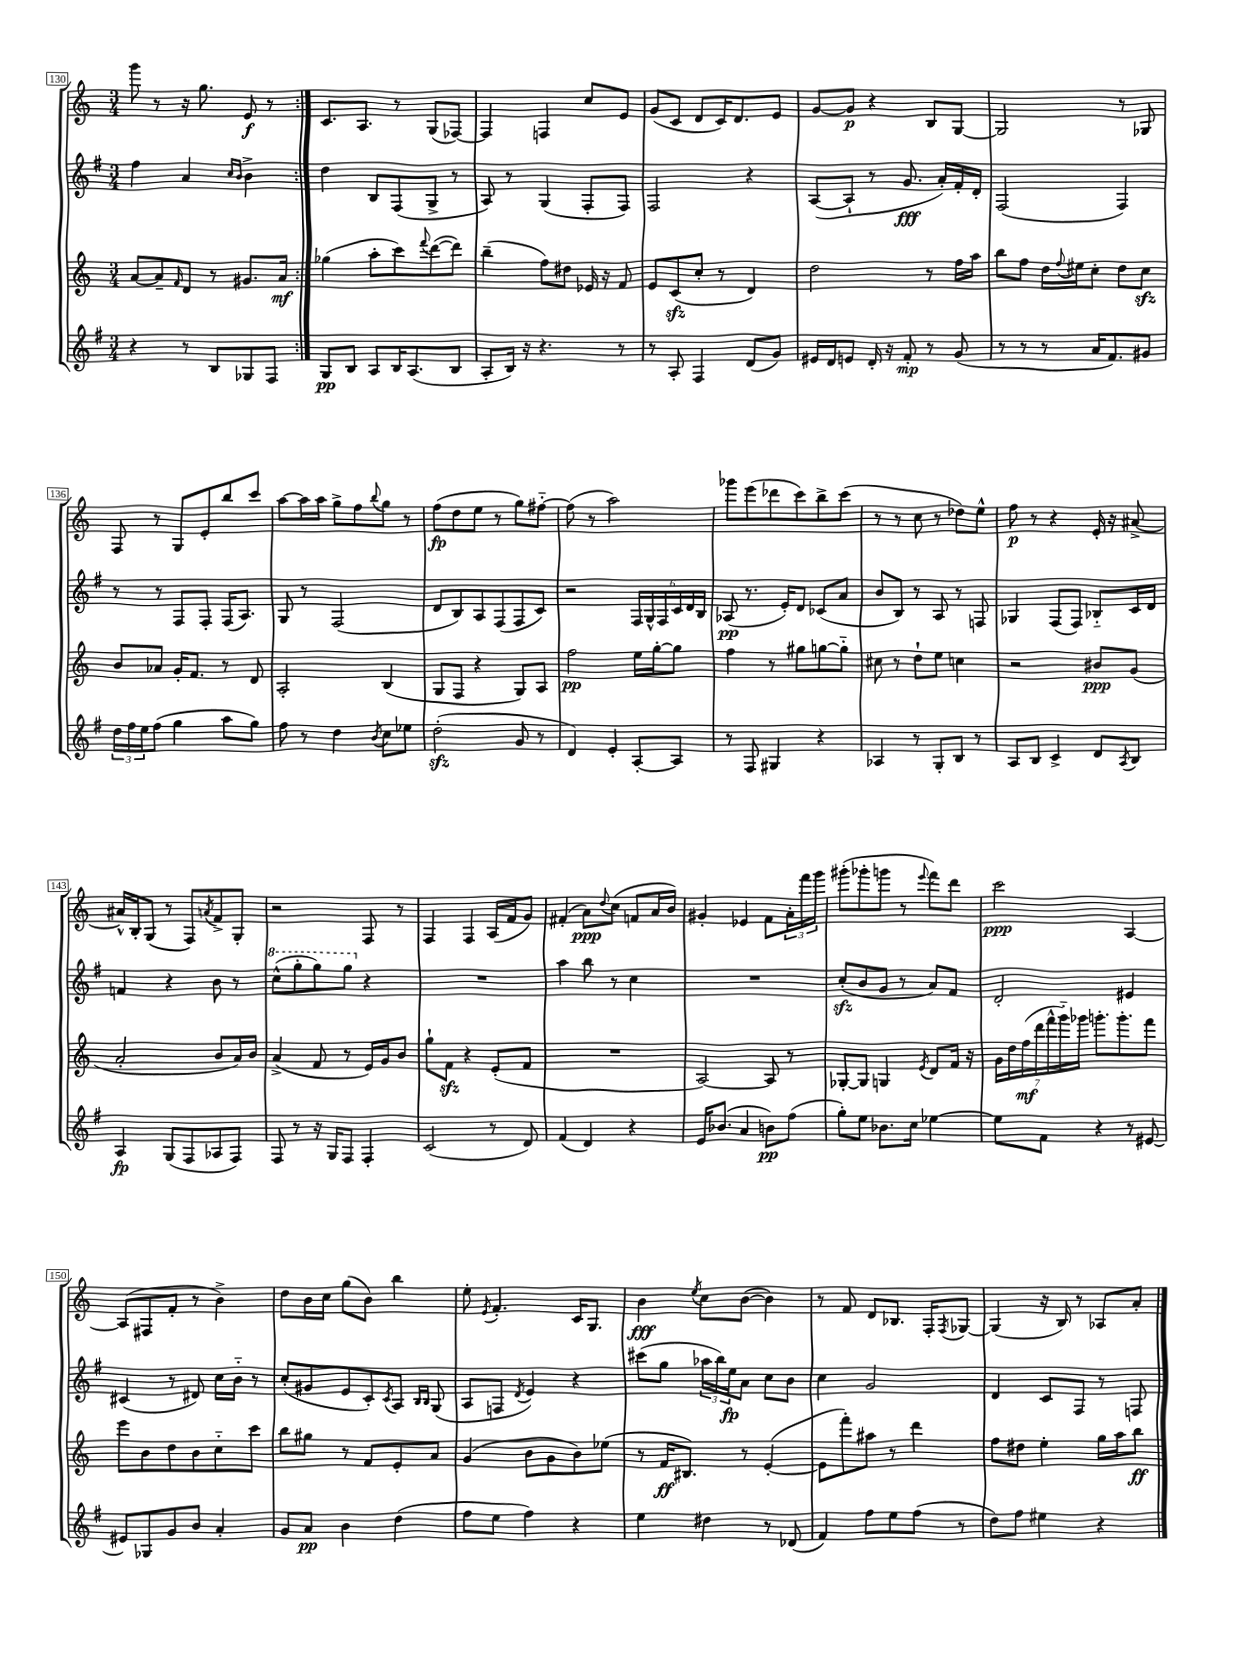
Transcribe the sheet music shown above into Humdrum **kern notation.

**kern	**kern	**kern	**kern
*staff4	*staff3	*staff2	*staff1
*clefG2	*clefG2	*clefG2	*clefG2
*k[f#]	*k[]	*k[f#]	*k[]
*M3/4	*M3/4	*M3/4	*M3/4
4r	[8a	4ff#	8ggg
.	8a~]	.	8r
.	16qqf	.	.
8r	8d	4a	16r
.	.	.	8.gg
8B	8r	.	.
.	.	16qqcc	.
.	.	16qqb	.
8G-	8.g#	4b^	8e
8F#	.	.	8r
.	16a	.	.
=:|!	=:|!	=:|!	=:|!
8G	(4gg-	4dd	8.c
8B	.	.	.
.	.	.	8.A
8A	8aa'	8B	.
16B	8ccc)	(8F#	8r
(8.A	.	.	.
.	8qqfff	.	.
.	([8ddd	8G^	(8G
8B	8ddd])	8r	[8F-)
=	=	=	=
8A'	(4bb~	8A)	4F-]
16B)	.	8r	.
16r	.	.	.
4.r	8ff)	(4G	4F
.	8dd#	.	.
.	16e-	8F#'	8cc
.	16r	.	.
8r	8f	8F#)	8e
=	=	=	=
8r	8e	2F#	(8g
8A'	(8c	.	8c
4F#	8cc'	.	8d
.	8r	.	16c)
.	.	.	8.d
(8d	4d)	4r	.
8g)	.	.	8e
=	=	=	=
16e#	2dd	([8A	[8g
16d	.	.	.
8e	.	8A`]	8g]
16d'	.	8r	4r
16r	.	.	.
8f#'	.	8.g	.
8r	8r	.	8B
.	.	16a')	.
(8g	16ff	16f#'	[8G
.	16aa	16d'	.
=	=	=	=
8r	8bb	(2F#	2G]
8r	8ff	.	.
8r	16dd	.	.
.	8qqff	.	.
.	16ee#	.	.
16a	8cc'	.	.
8.f#)	.	.	.
.	8dd	4F#)	8r
8g#	8cc	.	8G-
=	=	=	=
24dd	8b	8r	8F
24ff#	.	.	.
24ee	.	.	.
(8ff#	8a-	8r	8r
4gg	16g'	8F#	8G
.	8.f	.	.
.	.	8F#'	8e'
8aa	8r	(16F#	8bb
.	.	8.A)	.
8gg)	8d	.	8ccc
=	=	=	=
8ff#	2A'	8G	[8aa
8r	.	8r	16aa]
.	.	.	16aa
4dd	.	(2F#	8gg^
.	.	.	8ff
8qb	.	.	8qqbb
8cc	(4B	.	8gg
8ee-	.	.	8r
=	=	=	=
(2dd'	8G	8d	(8ff
.	8F	8B)	8dd
.	4r	8A	8ee
.	.	(8F#	8r
8g	8G)	8F#	8gg)
8r	8A	8c)	[8ff#'~
=	=	=	=
4d)	2ff	2r	(8ff#]
.	.	.	8r
4e'	.	.	2aa)
[8A'	16ee	24F#	.
.	.	24G^^	.
.	[16gg'	.	.
.	.	24F#	.
8A]	8gg]	24c	.
.	.	24d	.
.	.	24B	.
=	=	=	=
8r	4ff	(8A-	8ggg-
8F#	.	8.r	(8eee
4G#	8r	.	8ddd-
.	.	16e')	.
.	8gg#	8d	8ccc)
4r	[8gg	(8c-	8bb^
.	8gg'~]	8a	(8ccc
=	=	=	=
4A-	8cc#	8b	8r
.	8r	8B)	8r
8r	8dd`	8r	8cc
8G'	8ee	8A	8r
8B	4cc	8r	8dd-)
8r	.	8F	8ee^^
=	=	=	=
8A	2r	4G-	8ff
8B	.	.	8r
4c^	.	(8F#	4r
.	.	8F#)	.
8d	8b#	8B-'~	16e'
.	.	.	16r
8qA	.	.	.
8B	(8g	16c	[8a#^
.	.	16d	.
=	=	=	=
4A	2a'	4f	16a#^^]
.	.	.	16B'
.	.	.	(8G
(8G	.	4r	8r
8F#	.	.	8F)
.	.	.	8qa
8A-	8b	8b	8f^
8F#)	16a)	8r	8G'
.	16b	.	.
=	=	=	=
8F#	(4a^	(8ccc^^	2r
8r	.	8ggg'	.
16r	8f	8ggg)	.
16G	.	.	.
8F#	8r	8ggg	.
4F#'	16e)	4r	8F
.	16g	.	.
.	8b	.	8r
=	=	=	=
(2c	8gg`	2.r	4F
.	8f	.	.
.	4r	.	4F
8r	(8e'	.	(16A
.	.	.	16f
8d)	8f	.	8g)
=	=	=	=
(4f#	2.r	4aa	(4f#'
4d)	.	8bb	8a)
.	.	.	8qqdd
.	.	8r	(8cc
4r	.	4cc	8f
.	.	.	16a
.	.	.	16b)
=	=	=	=
16e	[2A)	2.r	4g#'
(8.b-	.	.	.
4a	.	.	4e-
8b)	8A]	.	8f
(8ff#	8r	.	24a'
.	.	.	24fff
.	.	.	24ggg
=	=	=	=
8gg')	[8G-'	(8cc'	(8ggg#'
8ee	8G-]	8b	8ggg-'
8.b-	4G	8g	8ggg
.	.	8r	8r
16cc	.	.	.
.	8qe	.	8qqeee
[4ee-	8d	8a)	8fff)
.	16f	8f#	8ddd
.	16r	.	.
=	=	=	=
8ee-]	28g	2d'	2ccc
.	28dd	.	.
.	(28ff	.	.
.	28ddd	.	.
8f#	.	.	.
.	28fff^^	.	.
.	28ggg'~)	.	.
.	28ggg-	.	.
4r	8.ggg'	.	.
.	8.ggg'	.	.
8r	.	4e#	[4A
[8e#	8fff	.	.
=	=	=	=
8e#]	8eee	(4c#	(8A]
8G-	8b	.	8F#
8g	8dd	8r	8f'
8b	8b	8d#)	8r
4a'	8cc'~	16cc	4b^)
.	.	16b'~	.
.	8ccc	8r	.
=	=	=	=
8g	8bb	(8cc'	8dd
8a	8gg#	8g#	16b
.	.	.	16cc
4b	8r	8e	(8gg
.	8f	8c')	8b)
.	.	8qc	.
(4dd	8e'	8A	4bb
.	.	16qqB	.
.	.	16qqB	.
.	8a	(8G	.
=	=	=	=
8ff#	(4g	8A	8ee'
.	.	.	8qe
8ee	.	8F	4.f'
.	.	8qd	.
4ff#)	8b	4e)	.
.	8g	.	.
4r	8b)	4r	16c
.	.	.	8.G
.	(8ee-	.	.
=	=	=	=
4ee	8r	(8ccc#	4b
.	16f	8gg	.
.	8.B#)	.	.
.	.	.	8qee
4dd#	.	24aa-	8cc
.	.	24bb)	.
.	.	24ee	.
.	8r	8a	([8b
8r	([4e'	8cc	4b])
(8d-	.	8b	.
=	=	=	=
4f#)	8e]	4cc	8r
.	8fff')	.	8f
8ff#	8aa#	2g	8d
8ee	8r	.	8.B-
(8ff#	4ddd	.	.
.	.	.	16F'
.	.	.	8qF
8r	.	.	[8G-
=	=	=	=
8dd)	8ff	4d	(4G-]
8ff#	8dd#	.	.
4ee#	4ee'	8c	16r
.	.	.	16B)
.	.	8F#	8r
4r	16gg	8r	8A-
.	16aa	.	.
.	8bb	8F	8a'
==	==	==	==
*-	*-	*-	*-
